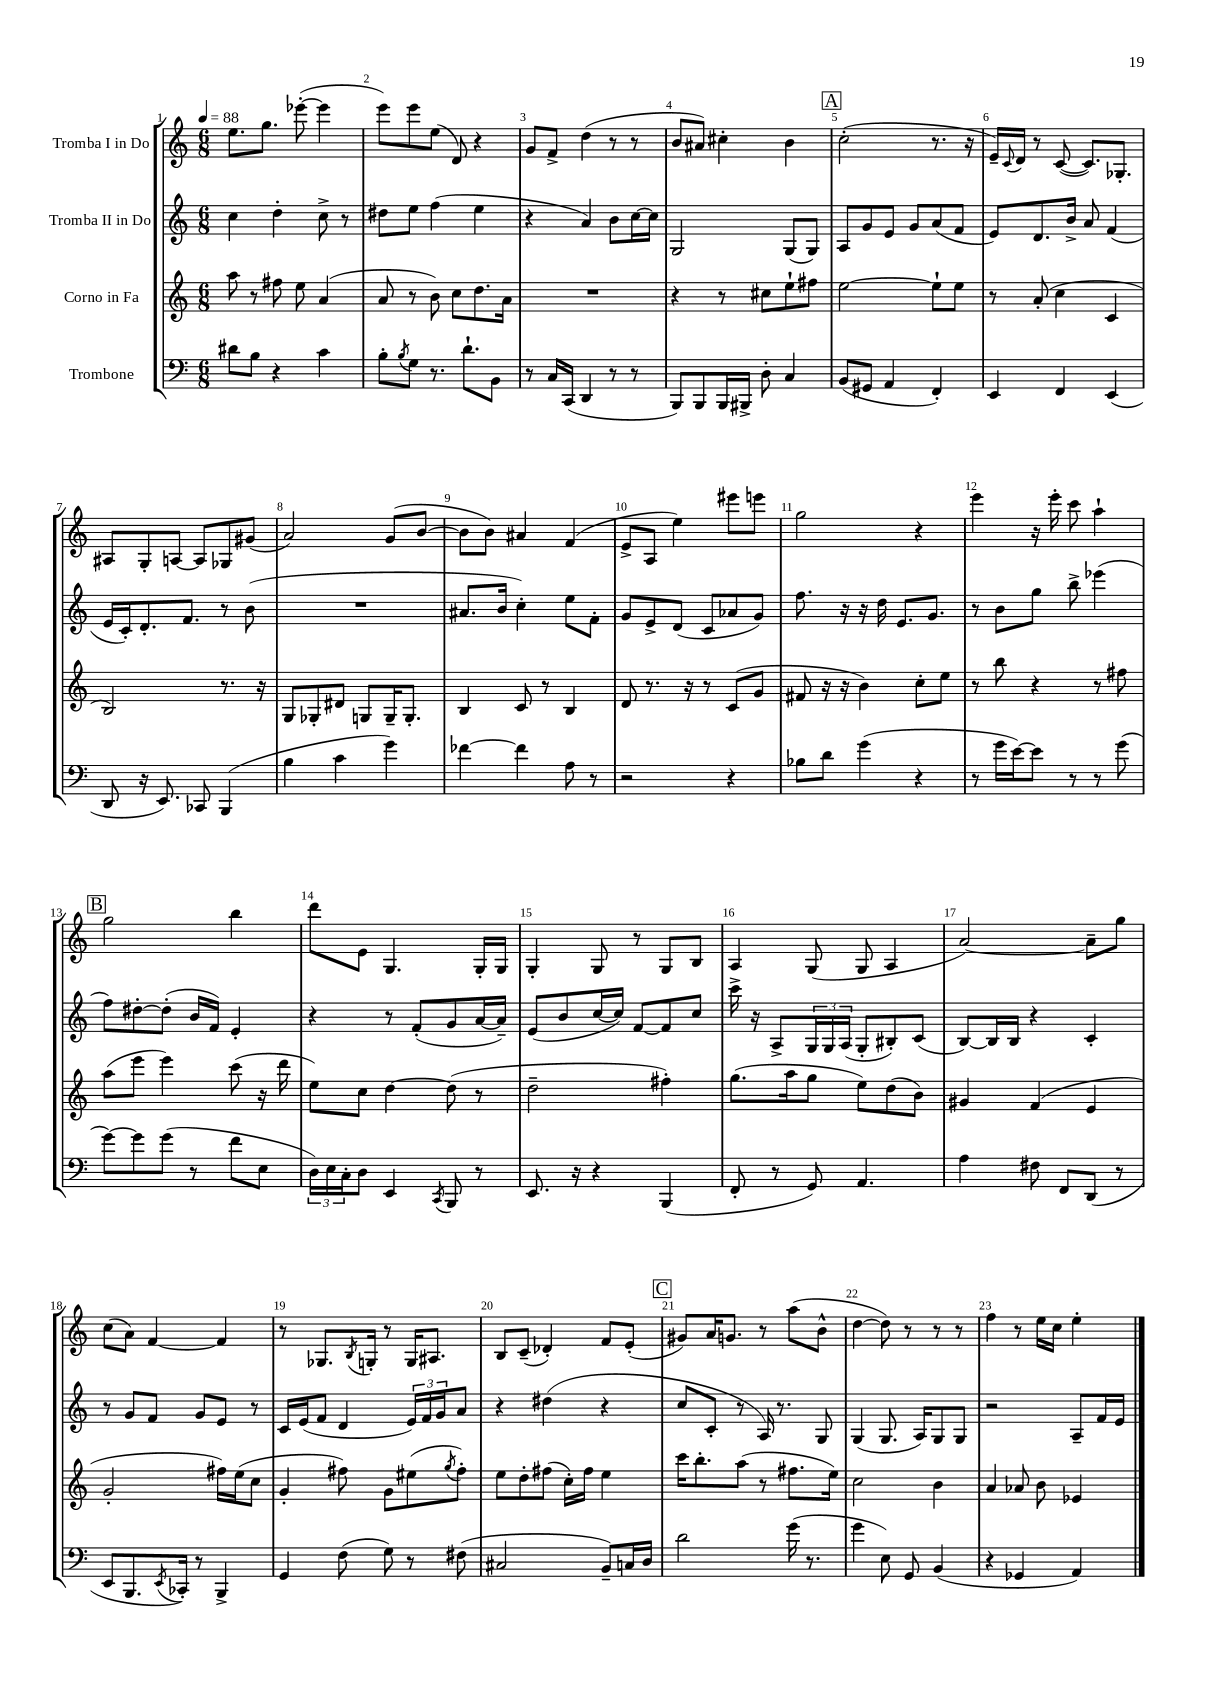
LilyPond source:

<<
\new StaffGroup <<
\new Staff = "s0" \with { instrumentName = "Tromba I in Do" } {
    \clef treble \key c \major \numericTimeSignature \time 6/8 \tempo 4 = 88
    e''8. g''8. ees'''8~-.( ees'''4 |
    e'''8) e'''8 e''8( d'8) r4 |
    g'8 f'8-> d''4( r8 r8 |
    b'8 ais'8) cis''4-. b'4 |
    \mark \markup { \box "A" } c''2-.( r8. r16 |
    e'16--) \appoggiatura { c'8 } d'16 r8 c'8~( c'8.) ges8.-. |
    ais8 g8-. a8~ a8 ges8 gis'8( |
    a'2) g'8( b'8~ |
    b'8 b'8) ais'4 f'4( |
    e'8-> a8 e''4) eis'''8 e'''8 |
    g''2 r4 |
    e'''4 r16 e'''16-. c'''8 a''4-! |
    \mark \markup { \box "B" } g''2 b''4 |
    d'''8 e'8 g4. g16-. g16 |
    g4-. g8 r8 g8 b8 |
    a4 g8( g8 a4 |
    a'2~) a'8-- g''8 |
    c''8( a'8) f'4~ f'4 |
    r8 ges8. \acciaccatura { b8 } g16-. r8 g16 ais8. |
    b8 c'8--( des'4-.) f'8 e'8-.( |
    \mark \markup { \box "C" } gis'8) a'16 g'8. r8 a''8( b'8-^ |
    d''4~ d''8) r8 r8 r8 |
    f''4 r8 e''16 c''16 e''4-. \bar "|." |
}
\new Staff = "s1" \with { instrumentName = "Tromba II in Do" } {
    \clef treble \key c \major \numericTimeSignature \time 6/8
    c''4 d''4-. c''8-> r8 |
    dis''8 e''8 f''4( e''4 |
    r4 a'4) b'8 c''16~ c''16 |
    g2 g8( g8) |
    \mark \markup { \box "A" } a8 g'8 e'8 g'8 a'8( f'8 |
    e'8) d'8. b'16-> a'8 f'4( |
    e'16 c'16-.) d'8.-. f'8. r8 b'8( |
    R2. |
    ais'8. b'16 c''4-.) e''8 f'8-. |
    g'8 e'8-> d'8( c'8 aes'8 g'8) |
    f''8. r16 r16 d''16 e'8. g'8. |
    r8 b'8 g''8 b''8-> ees'''4( |
    \mark \markup { \box "B" } f''8) dis''8~-. dis''8-.( b'16 f'16) e'4-. |
    r4 r8 f'8-.( g'8 a'16~ a'16--) |
    e'8( b'8 c''16~ c''16) f'8~ f'8 c''8 |
    c'''16-> r16 a8-> \tuplet 3/2 { g16 g16 a16( } g8-. bis8-.) c'8( |
    b8~) b16 b16 r4 c'4-. |
    r8 g'8 f'8 g'8 e'8 r8 |
    c'16 e'16( f'8 d'4 \tuplet 3/2 { e'16) f'16 g'16 } a'8 |
    r4 dis''4( r4 |
    \mark \markup { \box "C" } c''8 c'8-. r8 a16) r8. g8 |
    g4( g8. a16) g8 g8 |
    r2 a8-- f'16 e'16 \bar "|." |
}
\new Staff = "s2" \with { instrumentName = "Corno in Fa" } {
    \clef treble \key c \major \numericTimeSignature \time 6/8
    a''8 r8 fis''8 e''8 a'4( |
    a'8 r8 b'8) c''8 d''8. a'16 |
    R2. |
    r4 r8 cis''8 e''8-! fis''8 |
    \mark \markup { \box "A" } e''2~ e''8-! e''8 |
    r8 a'8-.( c''4 c'4 |
    b2) r8. r16 |
    g8 ges8-. dis'8 g8 g16-- g8.-. |
    b4 c'8 r8 b4 |
    d'8 r8. r16 r8 c'8( g'8 |
    fis'8 r16 r16 b'4) c''8-. e''8 |
    r8 b''8 r4 r8 fis''8 |
    \mark \markup { \box "B" } a''8( e'''8 e'''4) c'''8( r16 d'''16 |
    e''8) c''8 d''4~ d''8( r8 |
    d''2-- fis''4-.) |
    g''8.( a''16 g''8 e''8) d''8( b'8) |
    gis'4 f'4( e'4 |
    g'2-. fis''16) e''16( c''8 |
    g'4-. fis''8) g'8 eis''8( \acciaccatura { g''8 } fis''8-.) |
    e''8 d''8-. fis''8( c''16-.) fis''16 e''4 |
    \mark \markup { \box "C" } c'''16 b''8.-. a''8( r8 fis''8. e''16) |
    c''2 b'4 |
    a'4 aes'8 b'8 ees'4 \bar "|." |
}
\new Staff = "s3" \with { instrumentName = "Trombone" } {
    \clef bass \key c \major \numericTimeSignature \time 6/8
    dis'8 b8 r4 c'4 |
    b8-. \acciaccatura { b8 } g8 r8. d'8.-! b,8 |
    r8 c16 c,16( d,4 r8 r8 |
    b,,8) b,,8 b,,16 bis,,16-> d8-. c4 |
    \mark \markup { \box "A" } b,8( gis,8 a,4 f,4-.) |
    e,4 f,4 e,4( |
    d,8 r16 e,8.) ces,8 b,,4( |
    b4 c'4 g'4) |
    fes'4~ fes'4 a8 r8 |
    r2 r4 |
    bes8 d'8 g'4( r4 |
    r8 g'16 e'16~) e'8 r8 r8 g'8( |
    \mark \markup { \box "B" } g'8~) g'8 g'8( r8 f'8 e8 |
    \tuplet 3/2 { d16) e16 c16-. } d8 e,4 \acciaccatura { c,8 } b,,8 r8 |
    e,8. r16 r4 b,,4( |
    f,8-. r8 g,8) a,4. |
    a4 fis8 f,8 d,8( r8 |
    e,8 b,,8. \acciaccatura { e,8 } ces,16-.) r8 b,,4-> |
    g,4 f8( g8) r8 fis8( |
    cis2 b,8--) c16 d16 |
    \mark \markup { \box "C" } d'2 g'16( r8. |
    g'4 e8) g,8 b,4( |
    r4 ges,4 a,4) \bar "|." |
}
>>
>>
\layout { \context { \Score \override BarNumber.break-visibility = ##(#f #t #t) barNumberVisibility = #all-bar-numbers-visible } }
